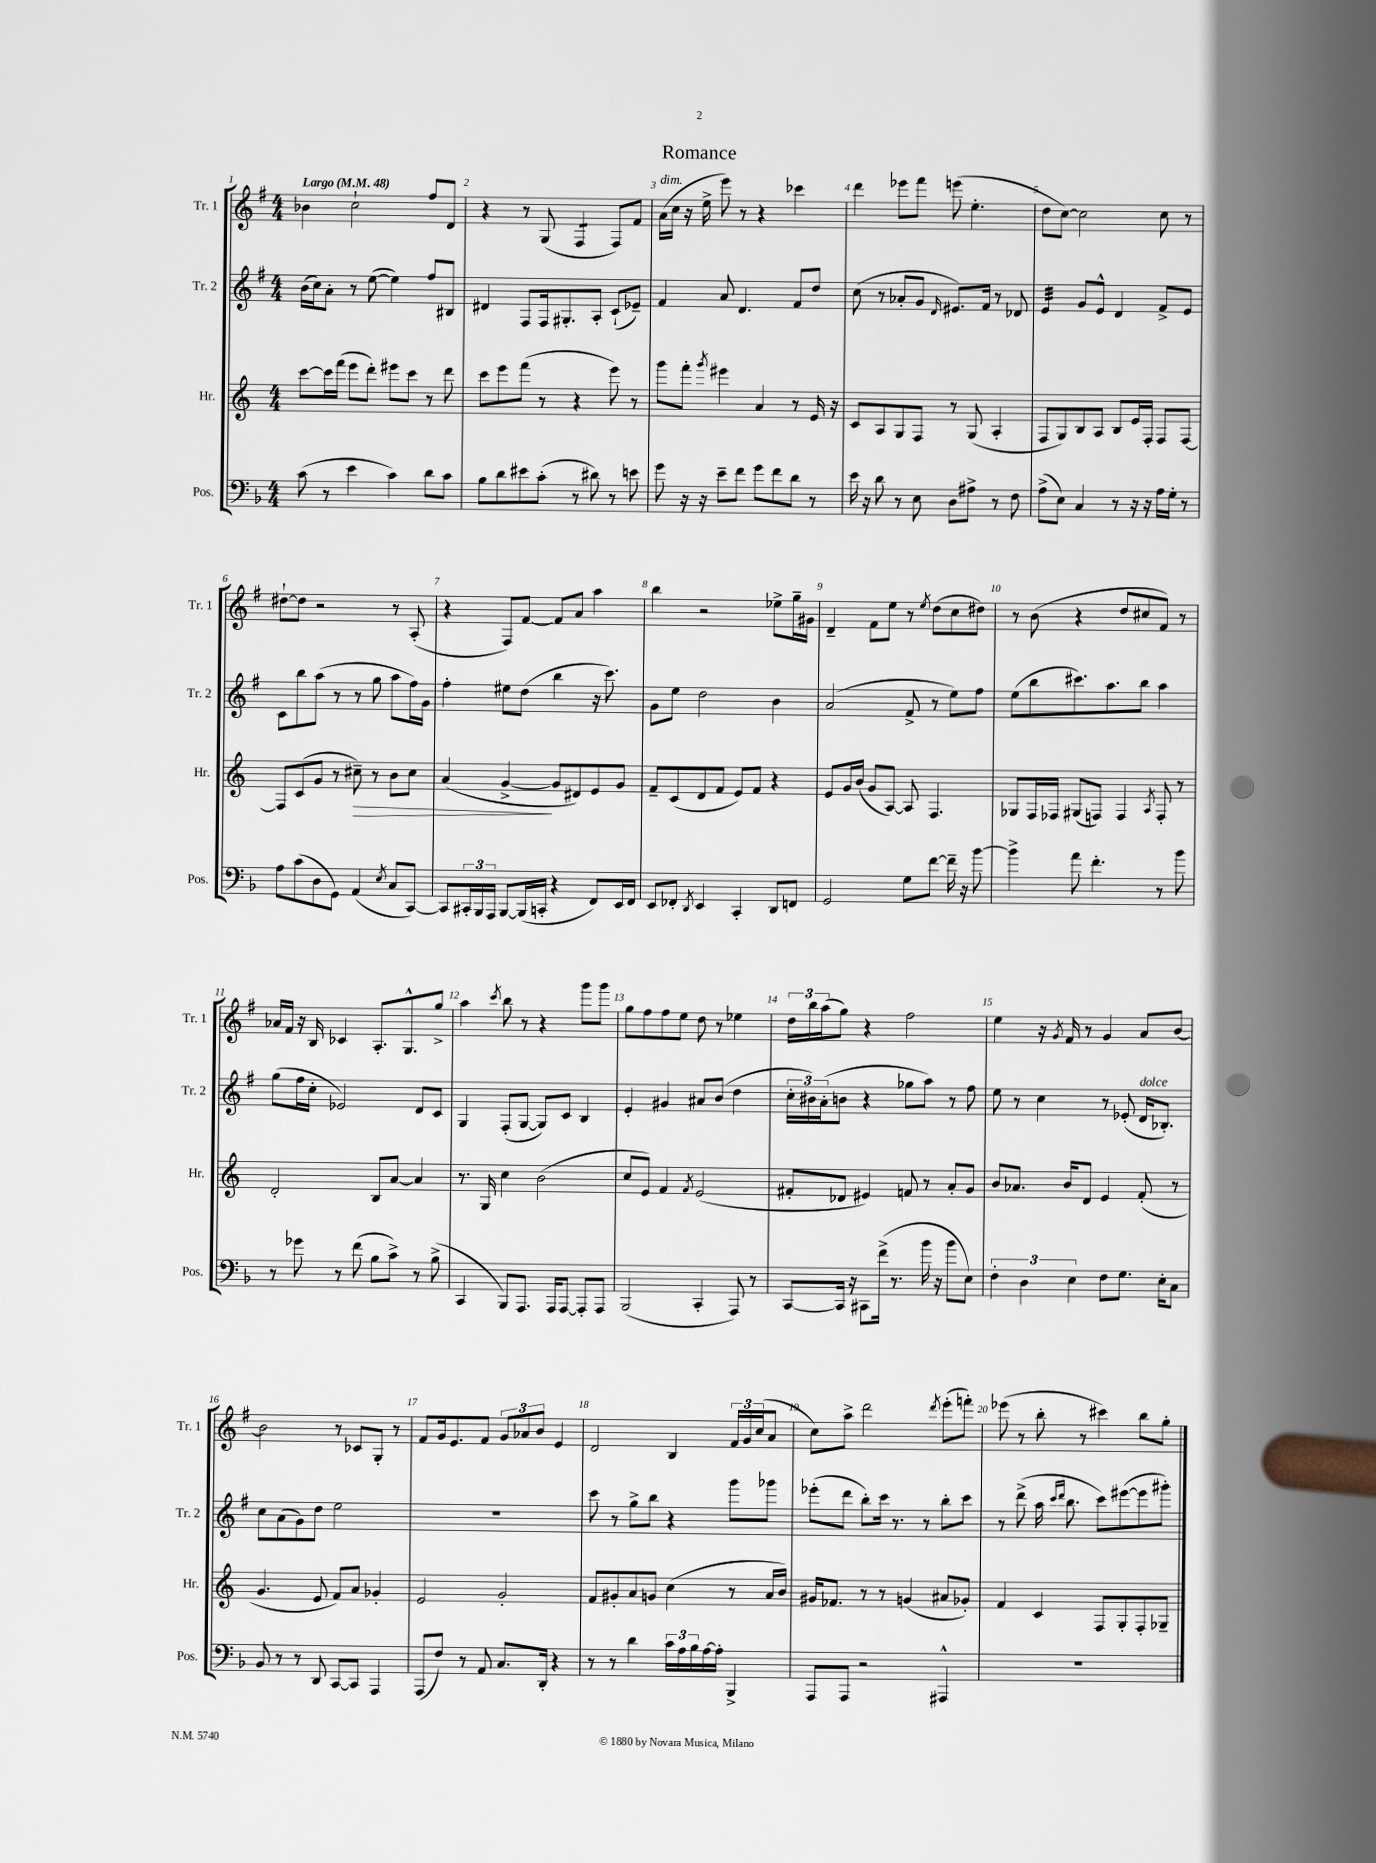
\header { title = "Romance" }
<<
\new StaffGroup <<
\new Staff = "s0" \with { instrumentName = "Tr. 1" shortInstrumentName = "Tr. 1" } {
    \clef treble \key g \major \numericTimeSignature \time 4/4 \tempo "Largo" 4 = 48
    bes'4 c''2-! fis''8 d'8 |
    r4 r8 g8( fis4:8 fis8) fis'8 |
    a'16^\markup { \italic "dim." }( c''16 r16 e''16-> e'''8) r8 r4 ces'''4 |
    d'''4 ees'''8 fis'''8 e'''8( e''4.-. |
    d''8 c''8~) c''2 c''8 r8 |
    dis''8~-! dis''8 r2 r8 a8-.( |
    r4 fis8) fis'8~ fis'8 a'8 a''4 |
    b''4 r2 ees''8-> g''16-- gis'16 |
    d'4-- fis'8 e''8 r8 \acciaccatura { e''8 } d''8( c''8 dis''8) |
    r8 b'8( r4 d''8 cis''8 fis'8) r8 |
    aes'16 fis'16 r16 b16 ces'4 a8.-. g8.-^ g''8-> |
    a''4 \acciaccatura { c'''8 } b''8 r8 r4 g'''8 g'''8 |
    g''8 fis''8 fis''8 e''8 d''8 r8 ees''4 |
    \tuplet 3/2 { d''16 b''16 a''16( } g''8) r4 fis''2 |
    e''4 r16 \acciaccatura { g'8 } fis'16 r8 g'4 a'8 b'8~ |
    b'2 r8 ces'8 g8-. r8 |
    fis'8 g'16 e'8. fis'8 \tuplet 3/2 { g'8 aes'8 b'8 } e'4 |
    d'2 b4 \tuplet 3/2 { fis'16 g'16 c''16( } a'8 |
    c''8) a''8-> d'''2 \acciaccatura { d'''8 } e'''8-.( f'''8-.) |
    ees'''8( r8 b''8-. r8 cis'''4) b''8 g''8-. \bar "|." |
}
\new Staff = "s1" \with { instrumentName = "Tr. 2" shortInstrumentName = "Tr. 2" } {
    \clef treble \key g \major \numericTimeSignature \time 4/4
    b'16( c''16) a'8-. r8 e''8~( e''4) fis''8 bis8 |
    dis'4 fis8 fis16 gis8.-. a8-. c'8-!( ees'8--) |
    fis'4 a'8 d'4. fis'8 d''8 |
    c''8( r8 aes'8-. g'8 \grace { d'16 } eis'8.) fis'16 r8 des'8 |
    e'4:32 g'8 e'8-^ d'4 fis'8-> e'8 |
    c'8 b''8 a''8( r8 r8 g''8 a''8 fis''16) g'16 |
    fis''4-. eis''8 d''8( b''4 r16 c'''8.) |
    g'8 e''8 d''2 b'4 |
    a'2( fis'8-> r8 e''8) fis''8 |
    e''8( b''8 cis'''8.) a''8. b''8 a''4 |
    g''8( fis''16 c''16-. ees'2) d'8 c'8 |
    g4 fis8-.( g8~ g8) c'8 b4 |
    e'4-. gis'4 ais'8 b'8( d''4 |
    \tuplet 3/2 { c''16-. bis'16) a'16-.( } b'8 r4 ges''8 a''8) r8 fis''8 |
    e''8 r8 c''4 r8 ees'8-.( d'16^\markup { \italic "dolce" } bes8.-.) |
    c''8 a'8( g'8) d''8 e''2 |
    R1 |
    c'''8 r8 g''8-> b''8 r4 g'''8 ges'''8 |
    ees'''8-.( d'''8 b''8-.) c'''16 r8. r8 b''8-. c'''8 |
    r8 d'''8->( a''16 \grace { c'''16 d'''16 } b''8. c'''8) eis'''8~( eis'''8 gis'''8-.) \bar "|." |
}
\new Staff = "s2" \with { instrumentName = "Hr." shortInstrumentName = "Hr." } {
    \clef treble \key c \major \numericTimeSignature \time 4/4
    c'''8~ c'''16 f'''16( e'''8 d'''8-.) eis'''8 c'''8 r8 d'''8 |
    c'''8 e'''8 f'''8( r8 r4 e'''8) r8 |
    g'''8 f'''8-. \acciaccatura { g'''8 } eis'''4 a'4 r8 e'16 r16 |
    c'8 a8 g8 f8 r8 g8( a4-. |
    f8 g8) b8 a8 b8 e'16 f16-. f8 f8~ |
    f8 c'8( g'8 r8 cis''8--\>) r8 b'8 cis''8 |
    a'4( g'4~->\! g'8 dis'8) e'8 g'8 |
    f'8-- c'8( d'8 f'8 e'8) f'8 r4 |
    e'8 g'16 b'16( g'8 a8~) a8 f4. |
    ges8 f16 fes16 gis8( f8) f4 \acciaccatura { a8 } f8-. r8 |
    d'2-. b8 a'8~ a'4 |
    r8. g16 c''4 b'2( |
    c''8 e'8) f'4 \acciaccatura { f'8 } e'2( |
    fis'8-. des'8 eis'4) f'8 r8 a'8-. g'8 |
    b'8 aes'8. b'16 d'8 e'4 f'8-.( r8 |
    g'4. e'8 f'8) a'8 ges'4-. |
    e'2 g'2-. |
    f'8 gis'8-. a'8 g'8 c''4( r8 a'16 b'16) |
    gis'16 fes'8. r8 r8 g'4( ais'8 ges'8-.) |
    f'4 c'4 f8 g8-. f8-. ges8-- \bar "|." |
}
\new Staff = "s3" \with { instrumentName = "Pos." shortInstrumentName = "Pos." } {
    \clef bass \key f \major \numericTimeSignature \time 4/4
    c'8( r8 e'4 c'4) d'8 c'8 |
    bes8 d'8 eis'8 c'8-.( r8 dis'8) r8 e'8 |
    g'8 r16 r16 e'8-- f'8 g'8 f'8 d'8 r8 |
    e'16 r16 d'8 r8 e8 d8 ais8-> r8 f8 |
    a8->( e8) c4 r8 r16 r16 a16 g16-. r8 |
    a8 c'8( d8 g,8) a,4( \acciaccatura { e8 } c8 c,8~) |
    c,8 \tuplet 3/2 { cis,16-. bes,,16 a,,16 } bes,,8~ bes,,16( c,16-. r4 f,8) e,16 f,16 |
    e,8 fes,8-. \acciaccatura { d,8 } e,4 c,4-. d,8 f,8 |
    g,2 g8 f'8~ f'16-- r16 bes'8~ |
    bes'4-> a'8 f'4.-. r8 bes'8 |
    r8 ges'8 r8 f'8( bes8 c'8->) r8 bes8->( |
    c,4 bes,,8) a,,8. a,,16 a,,8~ a,,8-. a,,8 |
    bes,,2( c,4-. a,,8) r8 |
    c,8~ c,16 r16 cis,8 f'16->( r8. bes'16 r16 bes'8 e8) |
    \tuplet 3/2 { f4-. d4 e4 } f8 g8. e16-. c8 |
    bes,8 r8 r8 d,8 c,8~ c,8 a,,4 |
    a,,8( f8) r8 a,8 c8. d,16-. r4 |
    r8 r8 d'4 \tuplet 3/2 { c'16 a16 bes16 } a16~ a16-. bes,,4-> |
    a,,8 a,,8 r2 ais,,4-^ |
    R1 \bar "|." |
}
>>
>>
\layout { \context { \Score \override BarNumber.break-visibility = ##(#f #t #t) barNumberVisibility = #all-bar-numbers-visible } }
